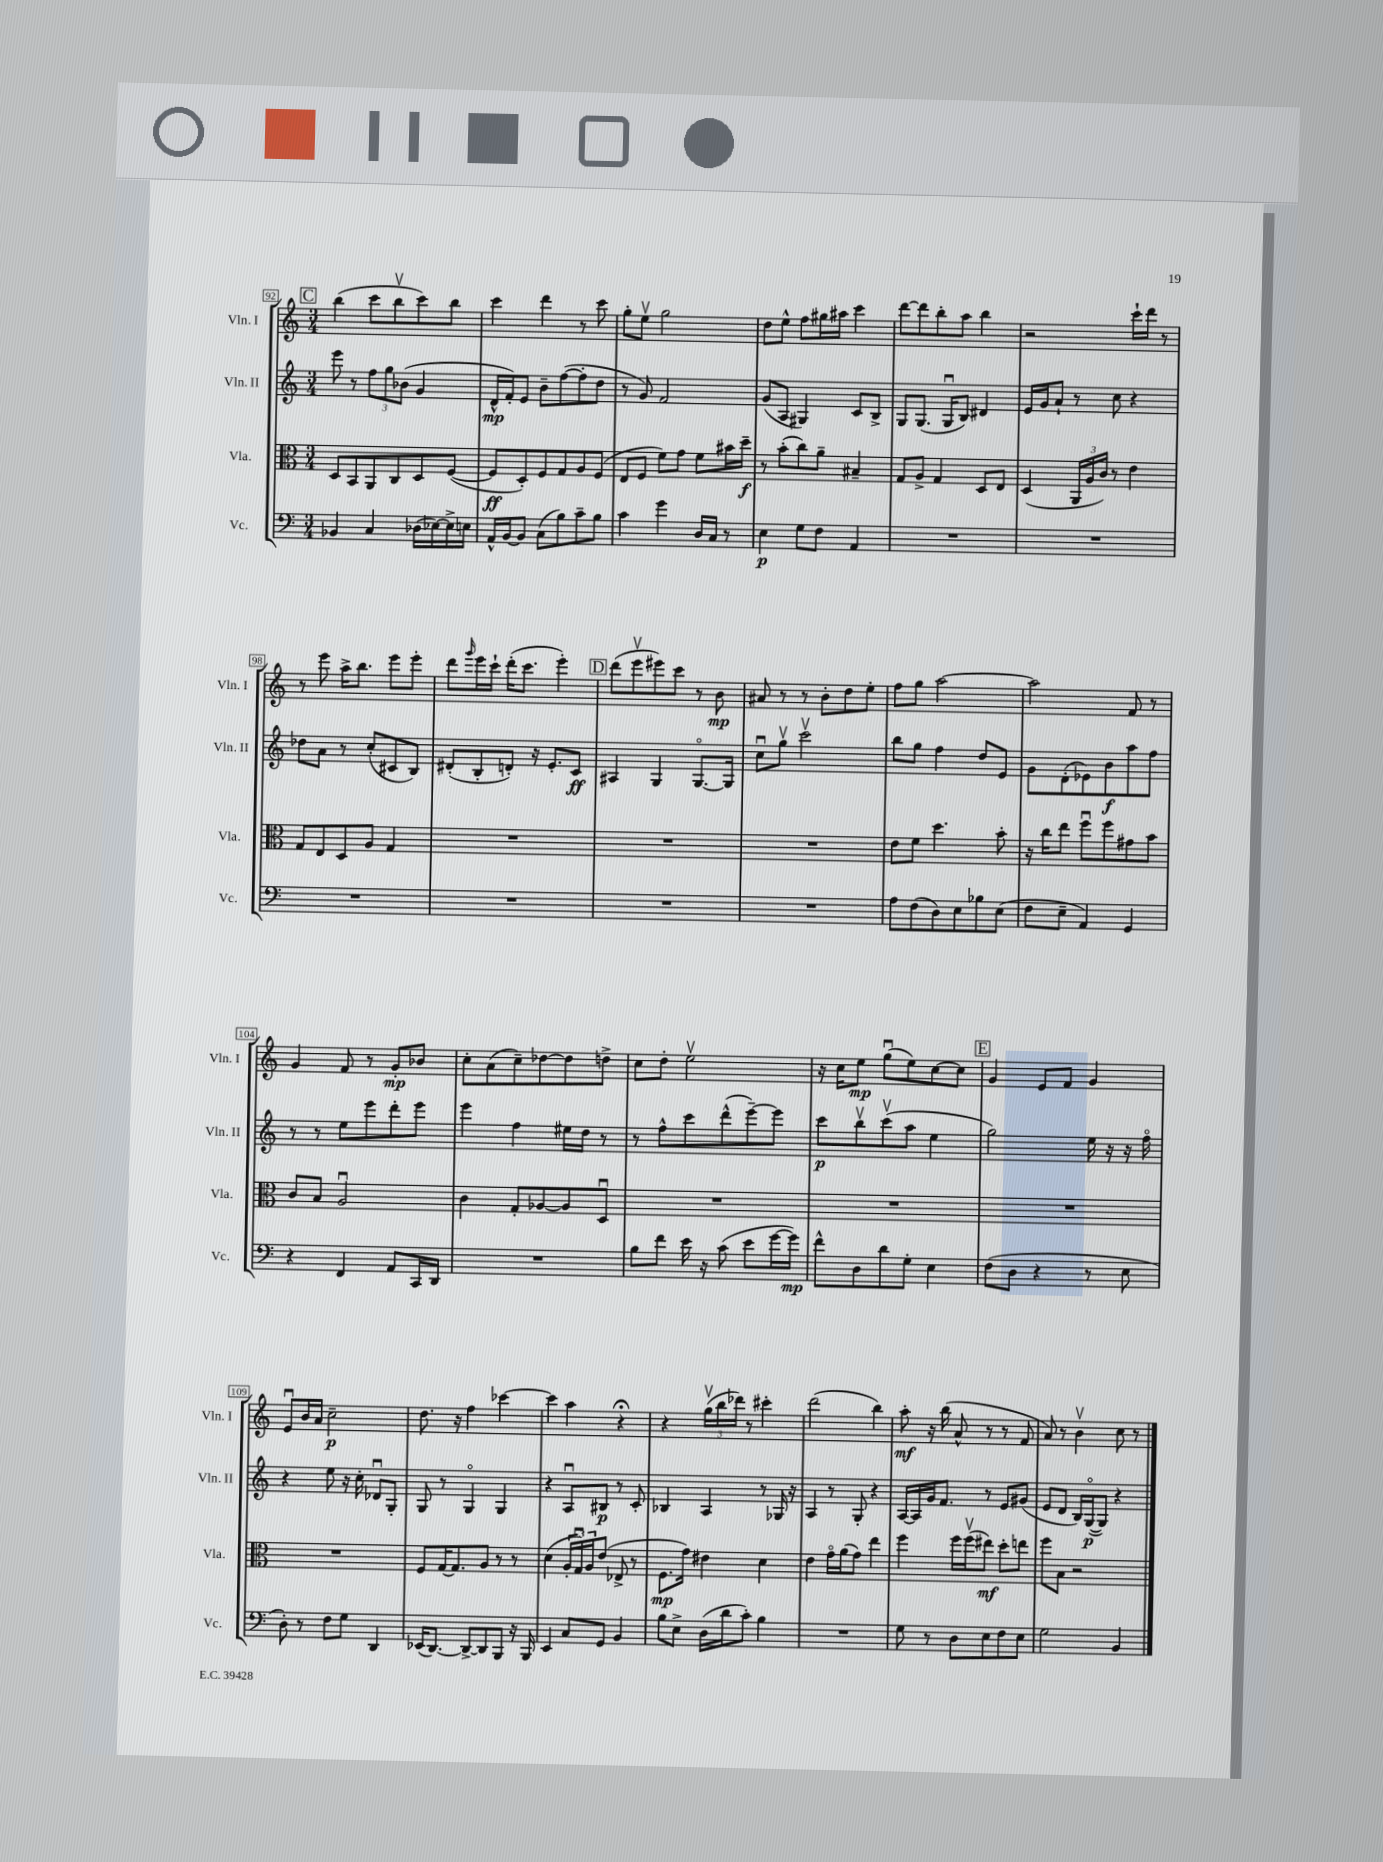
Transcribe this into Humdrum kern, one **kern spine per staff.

**kern	**kern	**kern	**kern
*staff4	*staff3	*staff2	*staff1
*clefF4	*clefC3	*clefG2	*clefG2
*k[]	*k[]	*k[]	*k[]
*M3/4	*M3/4	*M3/4	*M3/4
4BB-/	8D/L	8eee\	(4bb\
.	8BB/	8r	.
4C/	8AA/	12ff\L	8ccc\L
.	.	12gg\	.
.	8C/	.	8bbv\
.	.	(12b-\J	.
(16D-\LL	8D/	4g/	8ccc\)
[16E-\)	.	.	.
16E-^\]	([8F/J	.	8bb\J
16E\JJ	.	.	.
=	=	=	=
16AA^^/LL	8F/]L	16d^^/LL	4ccc\
[16BB/J	.	16f'/J)	.
8BB/]J	8D'/)	8e/J	.
(8C\L	8F/	8b~\L	4ddd\
8B\)	8G/	([8ff\	.
8c~\	8A/	8ff'\]	8r
8B\J	(8F/J	8dd\J	8ccc\
=	=	=	=
4c\	8E/L	8r	8gg'\L
.	8F/J	8g/)	8eev\J
4g\	8f\L)	2f/	2gg\
.	8g\J	.	.
16D/LL	8f\L	.	.
16C/JJ	.	.	.
8r	16b#\L	.	.
.	16dd~\JJ	.	.
=	=	=	=
4E\	8r	(8g/L	8dd\L
.	(8b'\L	8A/J	8ee^^\J
8G\L	8cc\)	4G#/)	8ff\L
8F\J	8a~\J	.	16gg#\L
.	.	.	16aa#\JJ
4AA/	4B#~/	8c/L	4ccc\
.	.	8B^/J	.
=	=	=	=
2.r	8G/L	8G/L	[8ddd\L
.	8A^/J	(8.G/J	8ddd\]
.	4G/	.	8bb'\
.	.	16Gu/LK	.
.	.	8B/J)	8aa\J
.	8D/L	4d#/	4bb\
.	8E/J	.	.
=	=	=	=
2.r	(4D/	16e/LL	2r
.	.	16g/J	.
.	.	8a`/J	.
.	24AA/LL	8r	.
.	24A/	.	.
.	24c/JJ)	.	.
.	8r	8cc\	.
.	4e\	4r	16ccc`\LL
.	.	.	16ddd\JJ
.	.	.	8r
=	=	=	=
2.r	8G/L	8dd-\L	8r
.	8E/	8a\J	8eee\
.	8D/	8r	16aa^\LK
.	.	.	8.bb\J
.	8A/J	(8cc'/L	.
.	4G/	8c#/	8eee\L
.	.	8B/J)	8eee'\J
=	=	=	=
2.r	2.r	(8d#'/L	8ddd\L
.	.	.	16qqggg/
.	.	8B'/	16eee\L
.	.	.	16ccc`\JJ
.	.	8d'/J)	(16ddd'\LK
.	.	.	8.ccc\J
.	.	16r	.
.	.	8.e'/L	.
.	.	.	4eee'\)
.	.	8c/J	.
=	=	=	=
2.r	2.r	4A#/	(8ddd\L
.	.	.	8eeev\
.	.	4G/	8eee#\)
.	.	.	8ccc\J
.	.	[8.Go/L	8r
.	.	.	8b\
.	.	16G/]Jk	.
=	=	=	=
2.r	2.r	8ccu\L	8a#/
.	.	8ggv\J	8r
.	.	2cccv\	8r
.	.	.	8b'\L
.	.	.	8dd\
.	.	.	8ee'\J
=	=	=	=
8A\L	8e\L	8bb\L	8ff\L
(8F\	8f\J	8gg\J	8gg\J
8D\)	4.dd\	4ff\	[2aa\
8E\	.	.	.
8B-\	.	8dd/L	.
(8E\J	8b'\	8e/J	.
=	=	=	=
8F\L	16r	8g\L	2aa\]
.	16cc\LK	.	.
8E~\J	8ee\J	(8d'\	.
4AA/)	8ffu\L	8e-\)	.
.	8ff\	8b\	.
4GG/	8g#\	8aa\	8f/
.	8b\J	8ff\J	8r
=	=	=	=
4r	8c/L	8r	4g/
.	8B/J	8r	.
4FF/	2Au/	8ee\L	8f/
.	.	8eee\	8r
8AA/L	.	8ddd'\	8g'/L
16CC/L	.	8eee\J	8b-/J
16DD/JJ	.	.	.
=	=	=	=
2.r	4c\	4eee\	8cc'\L
.	.	.	(8a\
.	8G'/L	4ff\	8cc~\)
.	[8A-/	.	[8dd-\
.	8A-/]	16ee#\LL	8dd-\]
.	.	16dd\JJ	.
.	8Du/J	8r	8dd^\J
=	=	=	=
8B\L	2.r	8r	8cc\L
8f\J	.	8ff^^\L	8dd'\J
16e\	.	8ccc\	2eev\
16r	.	.	.
(8c\	.	(8ddd^^\	.
8e\L	.	[8eee~\)	.
[16g\L	.	8eee\]J	.
16g\]JJ)	.	.	.
=	=	=	=
8f^^\L	2.r	8ccc\L	16r
.	.	.	16cc\LK
8D\	.	8bbv\	8ee\J
8d\	.	(8cccv\	(8ggu\L
8G'\J	.	8aa\J	8ee\)
4E\	.	4ee\	[8cc\
.	.	.	8cc\]J
=	=	=	=
(8F\L	2.r	2gg\)	4g/
8D\J	.	.	.
4r	.	.	8e/L
.	.	.	8f/J
8r	.	16ee\	4g/
.	.	16r	.
8E\	.	16r	.
.	.	16ffo\	.
=	=	=	=
8D'\)	2.r	4r	8eu/L
8r	.	.	16b/L
.	.	.	16a/JJ
8F\L	.	8ee\	2cc~\
8G\J	.	16r	.
.	.	16cc'\	.
4DD/	.	8d-u/L	.
.	.	8G'/J	.
=	=	=	=
(16EE-/LK	8F/L	8G/	8.dd\
[8.DD/J)	.	.	.
.	[16G/K	8r	.
.	8.G/]	.	16r
8DD^/_L	.	4Go/	4ff\
8DD/]	8A/J	.	.
8BBB/J	8r	4G/	[4ccc-\
16r	8r	.	.
16BBB/	.	.	.
=	=	=	=
4EE/	(4d\	4r	4ccc-\]
8C/L	24A'/LL	8Au/L	4aa\
.	24Gu/)	.	.
.	24A/J	.	.
8GG/J	(8e/J	8B#/J	.
4BB/	8E-^/	8r	4r;
.	8r	8c'/	.
=	=	=	=
8B\L	8.F\L	4B-/	4r
8E^\J	.	.	.
.	16g\Jk)	.	.
(16D\LL	4e#\	4A/	(24ggv\LL
.	.	.	24bb\
16d\J	.	.	.
.	.	.	24ddd-\JJ)
8c'\J)	.	.	8r
4B\	4d\	8r	4ccc#'\
.	.	16G-/	.
.	.	16r	.
=	=	=	=
2.r	4e\	4A/	(2ddd\
.	16go\LL	8r	.
.	(16a\J	.	.
.	8g\J)	8G'/	.
.	4ee\	4r	4bb\)
=	=	=	=
8G\	4ff\	[16A/LL	8aa'\
.	.	16A/]	.
8r	.	16g/J	16r
.	.	8.f/J	(16bb\
8D\L	16ff\LL	.	8a^^/
.	(16ffv\J	.	.
8E\	8ee#\J)	8r	8r
8F\	8dd'\L	8e/L	8r
8E\J	8ee\J	(8g#/J	8f/
=	=	=	=
2G\	8ff\L	8e/L	8a/)
.	8B\J	8d/J	8r
.	2r	16B/LL)	4bv\
.	.	([16Go/J	.
.	.	8G/]J)	.
4BB/	.	4r	8cc\
.	.	.	8r
==	==	==	==
*-	*-	*-	*-
